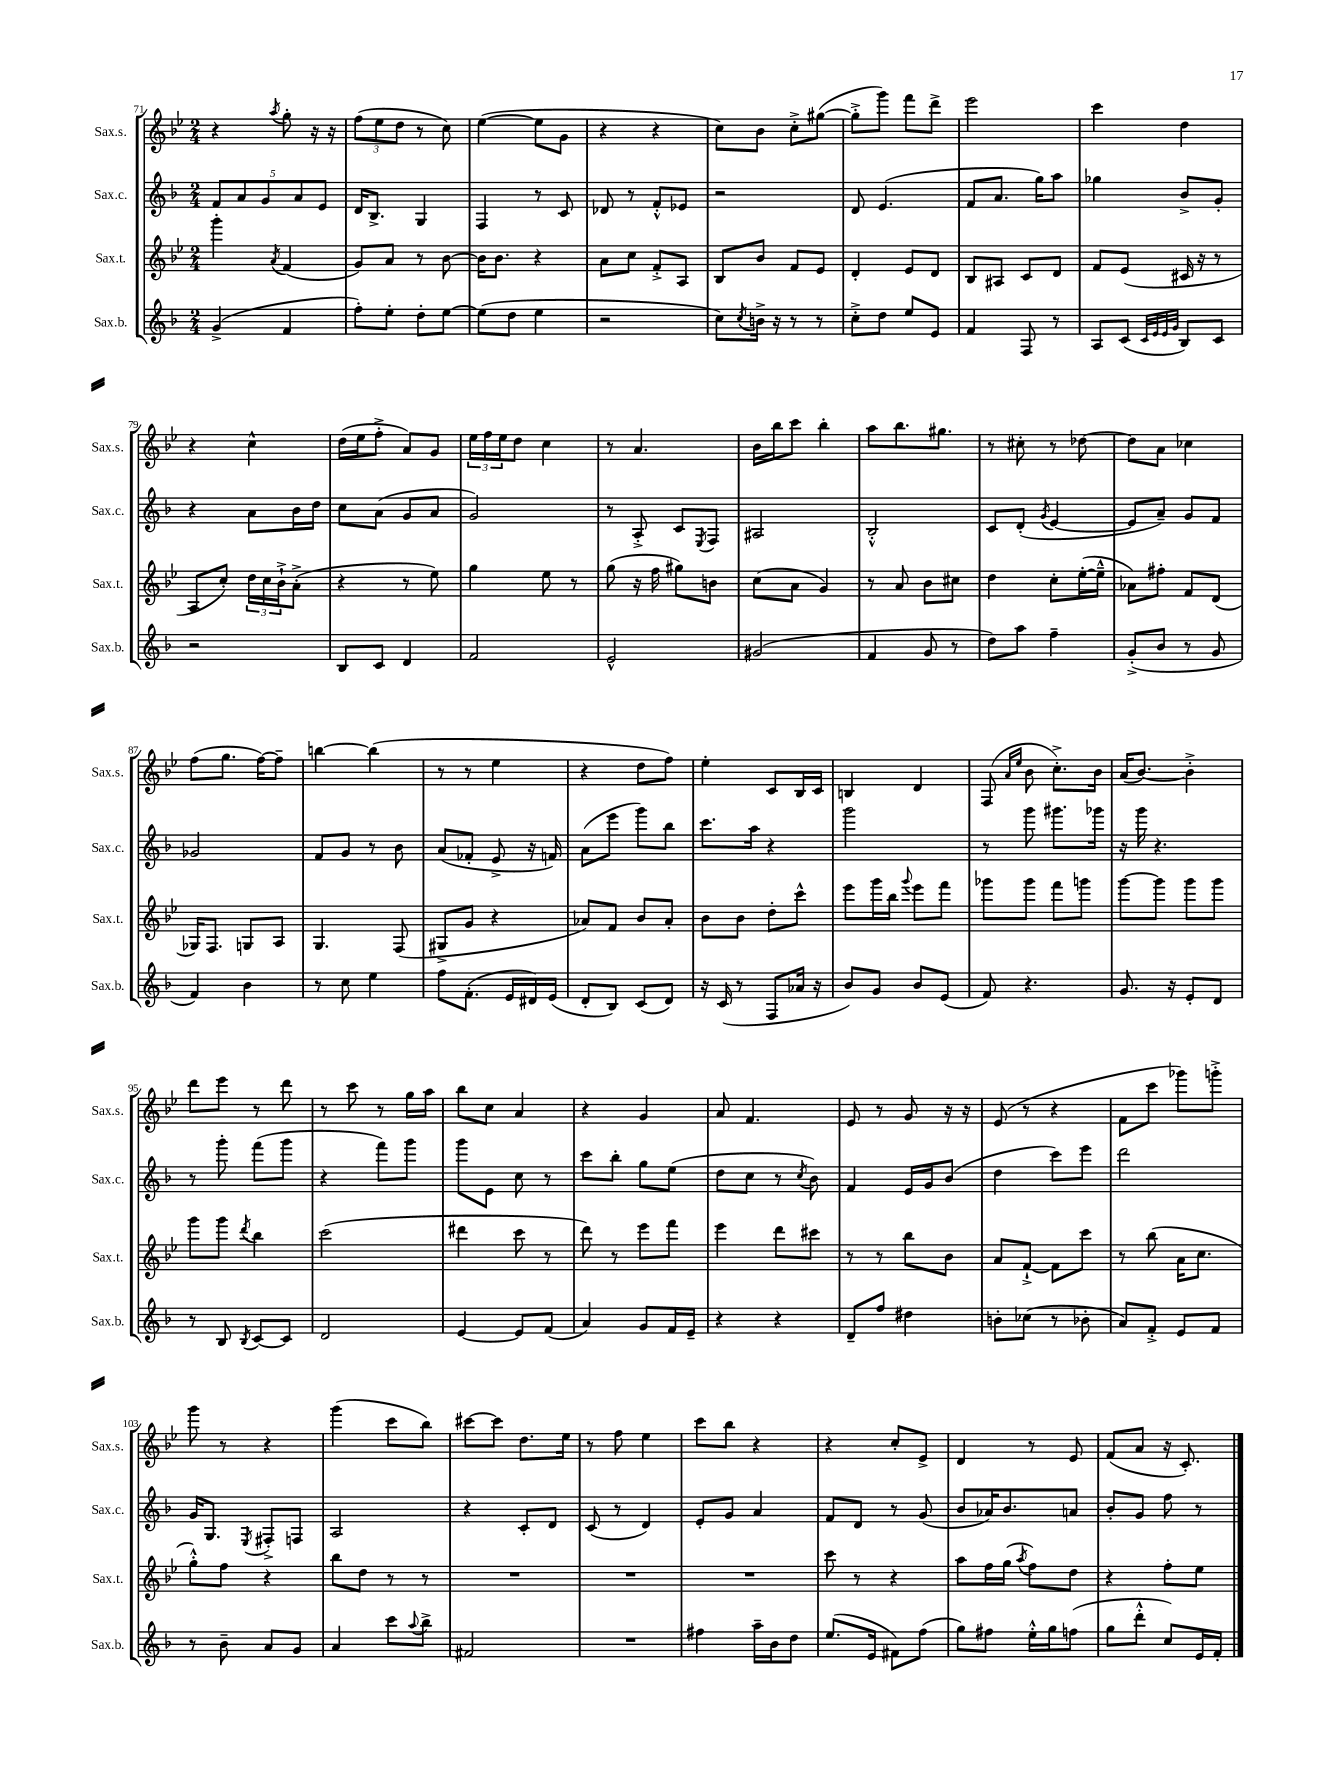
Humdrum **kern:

**kern	**kern	**kern	**kern
*part4	*part3	*part2	*part1
*staff4	*staff3	*staff2	*staff1
*I"Sax.b.	*I"Sax.t.	*I"Sax.c.	*I"Sax.s.
*I'Sax.b.	*I'Sax.t.	*I'Sax.c.	*I'Sax.s.
*clefG2	*clefG2	*clefG2	*clefG2
*k[b-]	*k[b-e-]	*k[b-]	*k[b-e-]
*M2/4	*M2/4	*M2/4	*M2/4
=71	=71	=71	=71
(4g^/	4ggg'\	10f/L	4r
.	.	10a/	.
.	.	10g/	.
.	8qa/	.	8qaa/
4f/	(4f/	.	8gg'\
.	.	10a/	.
.	.	.	16r
.	.	10e/J	.
.	.	.	16r
=72	=72	=72	=72
8ff'\L)	8g/L)	16d/KL	(12ff\L
.	.	8.B-^/J	.
.	.	.	12ee-\
8ee'\J	8a/J	.	.
.	.	.	12dd\J
8dd'\L	8r	4G/	8r
[8ee\J	[8b-\	.	8cc\)
=73	=73	=73	=73
(8ee\L]	16b-\KL]	4F/	([4ee-\
.	8.b-\J	.	.
8dd\J	.	.	.
4ee\	4r	8r	8ee-\L]
.	.	8c/	8g\J
=74	=74	=74	=74
2r	8a\L	8d-X/	4r
.	8cc\J	8r	.
.	8f'^/L	8f'^^/L	4r
.	8A/J	8e-X/J	.
=75	=75	=75	=75
8cc\L)	8B-/L	2r	8cc\L)
8qcc/	.	.	.
16bn^\Jk	8b-/J	.	8b-\J
16r	.	.	.
8r	8f/L	.	8cc'^\L
8r	8e-/J	.	([8gg#X\J
=76	=76	=76	=76
8cc'^\L	4d'/	8d/	8gg#'^\L]
8dd\J	.	(4.e/	8ggg\J)
8ee/L	8e-/L	.	8fff\L
8e/J	8d/J	.	8ddd^\J
=77	=77	=77	=77
4f/	8B-/L	8f/L	2eee-\
.	8A#X/J	8.a/J	.
8F/	8c/L	.	.
.	.	16gg\KL)	.
8r	8d/J	8aa\J	.
=78	=78	=78	=78
8A/L	8f/L	4gg-X\	4ccc\
(8c/J	(8e-/J	.	.
32qqc/LLL	.	.	.
32qqe/	.	.	.
32qqe/	.	.	.
32qqg/JJJ	.	.	.
8B-/L)	16c#X/	8b-^/L	4dd\
.	16r	.	.
8c/J	8r	8g'/J	.
!!LO:LB:g=z
=79	=79	=79	=79
2r	8A/L	4r	4r
.	8cc'/J)	.	.
.	24dd\LL	8a\L	4cc^^\
.	24cc\	.	.
.	24b-`^\J	.	.
.	(8a'^\J	16b-\L	.
.	.	16dd\JJ	.
=80	=80	=80	=80
8B-/L	4r	8cc\L	(16dd\LL
.	.	.	16ee-\J
8c/J	.	(8a\J	8ff'^\J
4d/	8r	8g/L	8a/L)
.	8ee-\)	8a/J	8g/J
=81	=81	=81	=81
2f/	4gg\	2g/)	24ee-\LL
.	.	.	24ff\
.	.	.	24ee-\J
.	.	.	8dd\J
.	8ee-\	.	4cc\
.	8r	.	.
=82	=82	=82	=82
2e^^/	(8gg\	8r	8r
.	16r	8A'^/	4.a/
.	16ff\	.	.
.	8gg#X\L)	8c/L	.
.	.	8qE/	.
.	8bn\J	8F/J	.
=83	=83	=83	=83
(2g#X/	(8cc\L	2A#X/	16b-\LL
.	.	.	16bb-\J
.	8a\J	.	8ccc\J
.	4g/)	.	4bb-'\
=84	=84	=84	=84
4f/	8r	2B-'^^/	8aa\L
.	8a/	.	8.bb-\
8g/	8b-\L	.	.
.	.	.	8.gg#X\J
8r	8cc#X\J	.	.
=85	=85	=85	=85
8dd\L)	4dd\	8c/L	8r
8aa\J	.	(8d'/J	8cc#X'\
.	.	8qg/	.
4ff~\	8cc'\L	[4e/	8r
.	([16ee-'\L	.	[8dd-X\
.	16ee-~^^\JJ]	.	.
=86	=86	=86	=86
(8g'^/L	8a-X\L)	8e/L]	8dd-\L]
8b-/J	8ff#X'\J	8a~/J)	8a\J
8r	8f/L	8g/L	4cc-X\
8g/	(8d/J	8f/J	.
!!LO:LB:g=z
=87	=87	=87	=87
4f/)	16G-X/KL)	2g-X/	(8ff\L
.	8.F/J	.	.
.	.	.	8.gg\J
4b-\	8Gn/L	.	.
.	.	.	[16ff\KL)
.	8A/J	.	8ff~\J]
=88	=88	=88	=88
8r	4.G/	8f/L	[4bbn\
8cc\	.	8g/J	.
4ee\	.	8r	(4bb\]
.	(8F/	8b-\	.
=89	=89	=89	=89
8ff\L	8G#X^/L	(8a/L	8r
(8.f'\J	8g/J	8f-X'/J	8r
.	4r	8e^/	4ee-\
16e/LL	.	.	.
16d#X/)	.	16r	.
(16e/JJ	.	16fn/)	.
=90	=90	=90	=90
8d'/L	8a-X/L)	(8a\L	4r
8B-/J)	8f/J	8eee\J	.
(8c/L	8b-/L	8ggg\L)	8dd\L
8d/J)	8a-'/J	8bb-\J	8ff\J)
=91	=91	=91	=91
16r	8b-\L	8.ccc\L	4ee-'\
(16c/	.	.	.
8r	8b-\J	.	.
.	.	16aa\Jk	.
8F/L	8dd'\L	4r	8c/L
16a-X/Jk	8ccc^^\J	.	16B-/L
16r	.	.	16c/JJ
=92	=92	=92	=92
8b-/L)	8eee-\L	2ggg\	4Bn/
8g/J	16ggg\L	.	.
.	16bb-\JJ	.	.
.	8qqggg/	.	.
8b-/L	8eee-\L	.	4d/
(8e/J	8fff\J	.	.
=93	=93	=93	=93
8f/)	8ggg-X\L	8r	(8F/
.	.	.	16qqa/LL
.	.	.	16qqee-/JJ
4.r	8ggg-\J	8ggg\	8b-\
.	8fff\L	8.ggg#X\L	8.cc'^\L)
.	8gggn\J	.	.
.	.	16ggg-X\Jk	16b-\Jk
=94	=94	=94	=94
8.g/	[8ggg\L	16r	(16a/KL
.	.	16ggg\	[8.b-/J)
.	8ggg\J]	4.r	.
16r	.	.	.
8e'/L	8ggg\L	.	4b-'^\]
8d/J	8ggg\J	.	.
!!LO:LB:g=z
=95	=95	=95	=95
8r	8ggg\L	8r	8ddd\L
8B-/	8ggg\J	8ggg'\	8eee-\J
8qB-/	8qddd/	.	.
[8c/L	4bb-\	(8fff\L	8r
8c/J]	.	8ggg\J	8ddd\
=96	=96	=96	=96
2d/	(2ccc\	4r	8r
.	.	.	8ccc\
.	.	8fff\L)	8r
.	.	8ggg\J	16gg\LL
.	.	.	16aa\JJ
=97	=97	=97	=97
[4e/	4ddd#X\	8ggg\L	8bb-\L
.	.	8e\J	8cc\J
8e/L]	8ccc\	8cc\	4a/
(8f/J	8r	8r	.
=98	=98	=98	=98
4a/)	8ddd\)	8ccc\L	4r
.	8r	8bb-'\J	.
8g/L	8eee-\L	8gg\L	4g/
16f/L	8fff\J	(8ee\J	.
16e~/JJ	.	.	.
=99	=99	=99	=99
4r	4eee-\	8dd\L	8a/
.	.	8cc\J	4.f/
4r	8ddd\L	8r	.
.	.	8qcc/	.
.	8ccc#X\J	8b-\)	.
=100	=100	=100	=100
8d~/L	8r	4f/	8e-/
8ff/J	8r	.	8r
4dd#X\	8bb-\L	16e/LL	8g/
.	.	16g/J	.
.	8b-\J	(8b-/J	16r
.	.	.	16r
=101	=101	=101	=101
8bn'\L	8a/L	4dd\	(8e-/
(8cc-X\J	[8f`^/J	.	8r
8r	8f\L]	8ccc\L)	4r
8b-X'\	8ccc\J	8eee\J	.
=102	=102	=102	=102
8a/L)	8r	2ddd\	8f\L
8f'^/J	(8bb-\	.	8ccc\J
8e/L	16a\KL	.	8ggg-X\L)
.	8.cc\J	.	.
8f/J	.	.	8gggn'^\J
!!LO:LB:g=z
=103	=103	=103	=103
8r	8gg'^^\L)	16g/KL	8ggg\
.	.	8.G/J	.
8b-~\	8ff\J	.	8r
.	.	8qE/	.
8a/L	4r	8F#X'^/L	4r
8g/J	.	8Fn/J	.
=104	=104	=104	=104
4a/	8bb-\L	2A/	(4ggg\
.	8dd\J	.	.
8ccc\L	8r	.	8ccc\L
8qqaa/	.	.	.
8bb-^\J	8r	.	8bb-\J)
=105	=105	=105	=105
2f#X/	2r	4r	[8ccc#X\L
.	.	.	8ccc#\J]
.	.	8c'/L	8.dd\L
.	.	8d/J	.
.	.	.	16ee-\Jk
=106	=106	=106	=106
2r	2r	(8c/	8r
.	.	8r	8ff\
.	.	4d/)	4ee-\
=107	=107	=107	=107
4ff#X\	2r	8e'/L	8ccc\L
.	.	8g/J	8bb-\J
16aa~\LL	.	4a/	4r
16b-\J	.	.	.
8dd\J	.	.	.
=108	=108	=108	=108
(8.ee/L	8ccc\	8f/L	4r
.	8r	8d/J	.
16e/Jk	.	.	.
8f#X\L)	4r	8r	8cc'/L
(8ff\J	.	(8g/	8e-^/J
=109	=109	=109	=109
8gg\L)	8aa\L	8b-/L	4d/
8ff#X\J	16ff\L	16a-X/K)	.
.	(16gg\JJ	8.b-/	.
.	8qaa/	.	.
16ee'^^\LL	8ff\L)	.	8r
16gg\J	.	.	.
(8ffn\J	8dd\J	8an/J	8e-/
=110	=110	=110	=110
8gg\L	4r	8b-'/L	(8f/L
8ddd'^^\J	.	8g/J	8a/J
8cc/L)	8ff'\L	8ff\	16r
.	.	.	8.c'/)
16e/L	8ee-\J	8r	.
16f'/JJ	.	.	.
==	==	==	==
*-	*-	*-	*-
